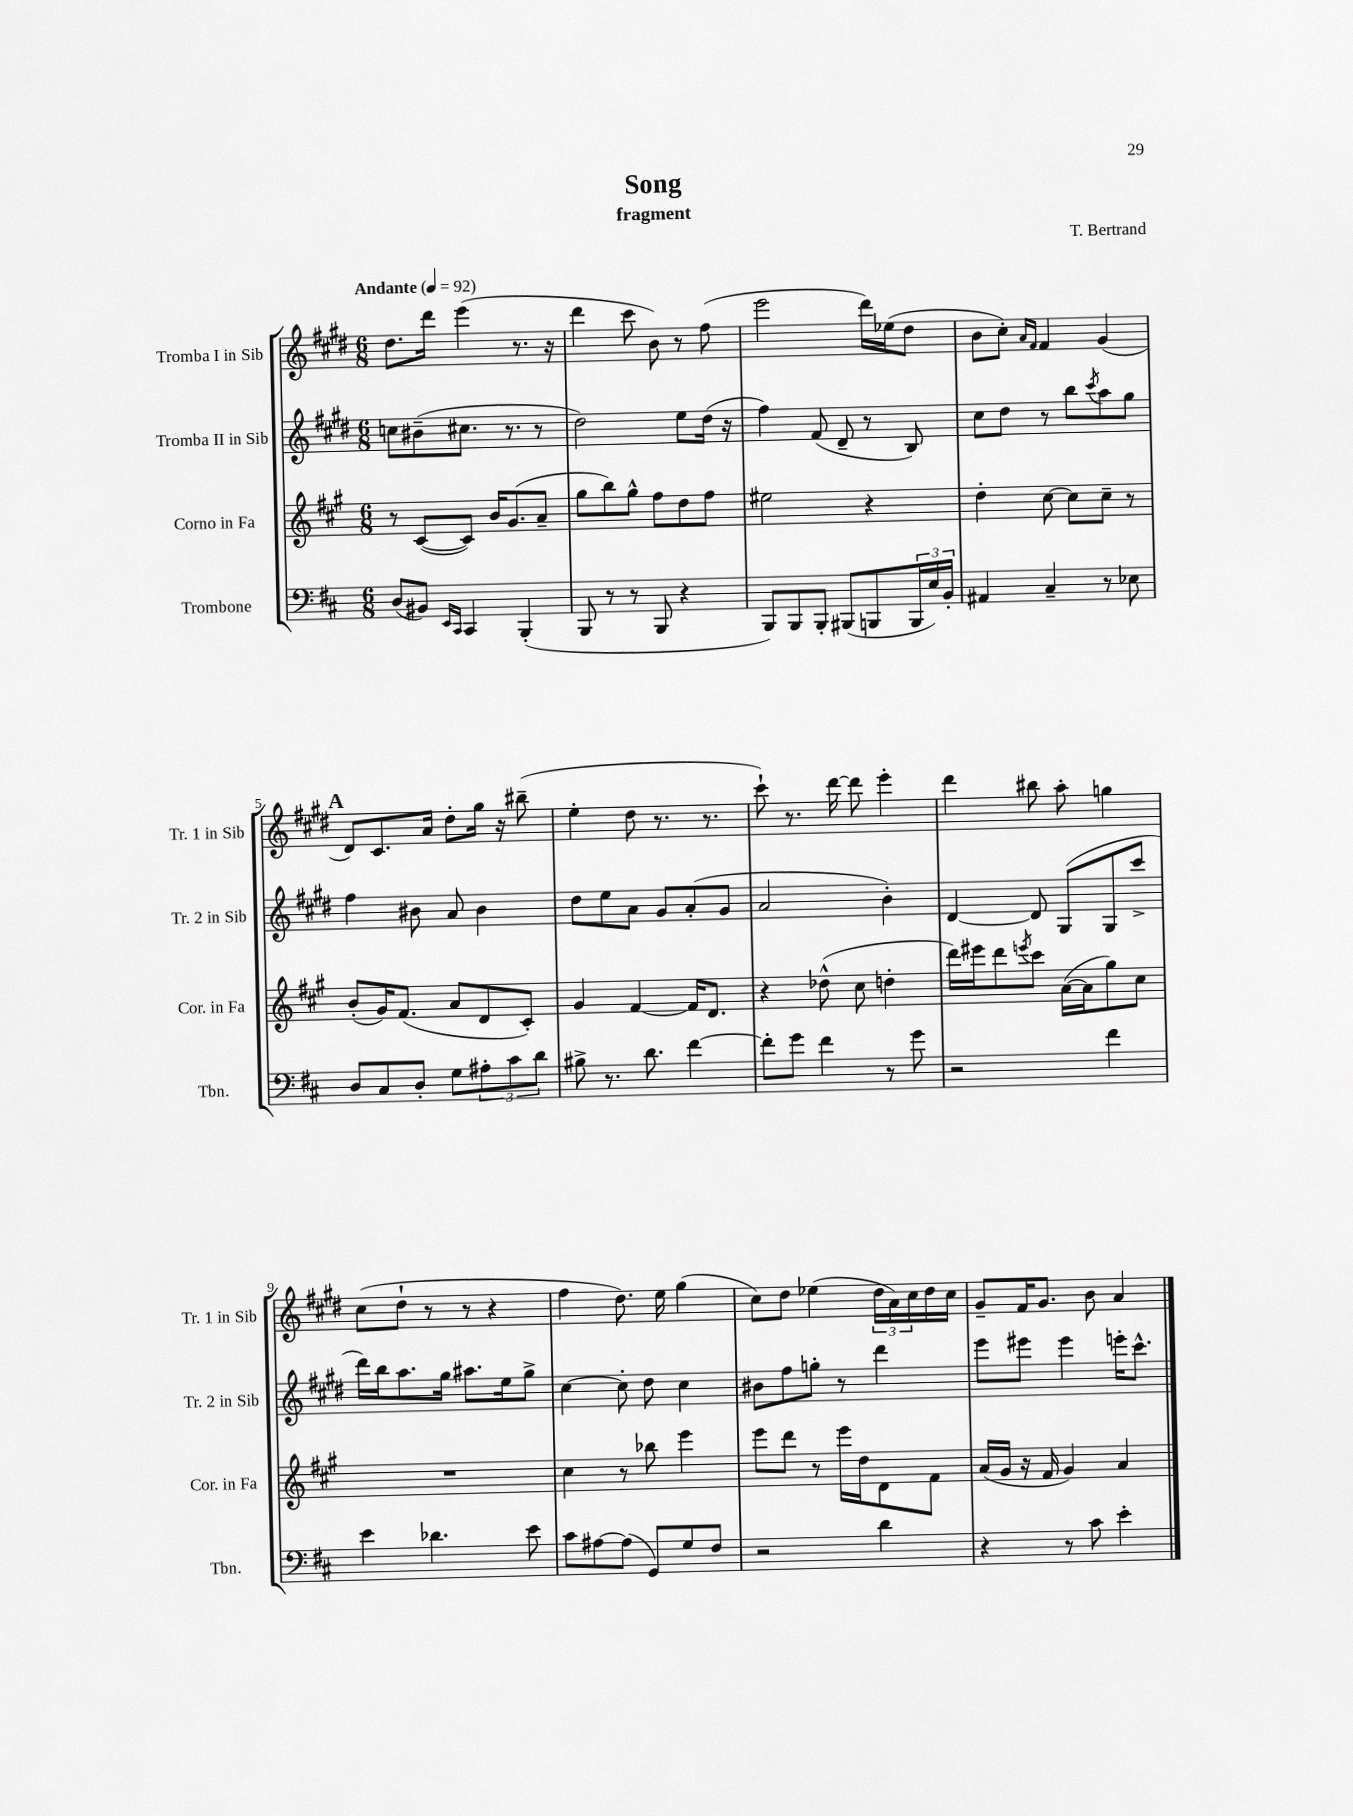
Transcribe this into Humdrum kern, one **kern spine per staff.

**kern	**kern	**kern	**kern
*part4	*part3	*part2	*part1
*staff4	*staff3	*staff2	*staff1
*I"Trombone	*I"Corno in Fa	*I"Tromba II in Sib	*I"Tromba I in Sib
*I'Tbn.	*I'Cor. in Fa	*I'Tr. 2 in Sib	*I'Tr. 1 in Sib
*clefF4	*clefG2	*clefG2	*clefG2
*k[f#c#]	*k[f#c#g#]	*k[f#c#g#d#]	*k[f#c#g#d#]
*M6/8	*M6/8	*M6/8	*M6/8
*MM92	*MM92	*MM92	*MM92
=1	=1	=1	=1
!	!	!	!LO:TX:a:B:t=Andante
(8D/L	8r	8ccn\L	8.dd#\L
8BB#X/J)	([8c#/L	(8b#X~\	.
.	.	.	16ddd#\Jk
16qqEE/LL	.	.	.
16qqCC#/JJ	.	.	.
4CC#/	8c#/J])	8.cc#X\J	(4eee\
.	16b/KL	.	.
.	(8.g#/	8.r	.
(4BBB'/	.	.	8.r
.	8a~/J	8r	.
.	.	.	16r
=2	=2	=2	=2
8BBB/	8gg#\L	2dd#\)	4ddd#\
8r	8bb\)	.	.
8r	8gg#^^\J	.	8ccc#\
8BBB/	8ff#\L	.	8b\)
4r	8dd\	8ee\L	8r
.	8ff#\J	(16dd#\Jk	(8ff#\
.	.	16r	.
=3	=3	=3	=3
8BBB/L)	2ee#X\	4ff#\)	2eee\
8BBB/	.	.	.
8BBB'/J	.	(8f#/	.
(8BBB#X/L	.	8d#~/	.
8BBBn/	4r	8r	16ddd#\LL)
.	.	.	(16ee-X\J
24BBB/L	.	8B/)	8dd#\J
24E/)	.	.	.
24BB'/JJ	.	.	.
=4	=4	=4	=4
4AA#X/	4dd'\	8cc#\L	8b\L
.	.	8dd#\J	8cc#'\J)
.	.	.	16qqa/LL
.	.	.	16qqf#/JJ
4C#~/	[8cc#\	8r	4f#/
.	8cc#\L]	8bb\L	.
.	.	8qccc#/	.
8r	8cc#~\J	8aa\	(4g#/
8E-X\	8r	8gg#\J	.
!!LO:LB:g=z
!!LO:REH:place=s1:t=A
=5	=5	=5	=5
8D/L	(8b'/L	4ff#\	8d#/L)
8C#/	16g#/K)	.	8.c#/
.	(8.f#/J	.	.
8D'/J	.	8b#X\	.
.	.	.	16a/Jk
8G\L	8a/L	8a/	8dd#'\L
12A#X'\	8d/	4b#\	16gg#\Jk
.	.	.	16r
12c#\	.	.	.
.	8c#'/J)	.	(8bb#X~\
12d\J	.	.	.
=6	=6	=6	=6
8B#X^\	4g#/	8dd#\L	4ee'\
8.r	.	8ee\	.
.	[4f#/	8a\J	8dd#\
8.d\	.	.	.
.	.	8g#/L	8.r
[4f#\	16f#/KL]	(8a'/	.
.	8.d/J	.	8.r
.	.	8g#/J	.
=7	=7	=7	=7
8f#'\L]	4r	2a/	8ccc#`\)
8g\J	.	.	8.r
4f#\	(8dd-X^^\	.	.
.	.	.	[16ddd#\
.	8cc#\	.	8ddd#\]
8r	4ddn'\	4b'\)	4eee'\
8g\	.	.	.
=8	=8	=8	=8
2r	16ddd\LL)	[4d#/	4ddd#\
.	16eee#X\J	.	.
.	8ddd\	.	.
.	8qeeen/	.	.
.	8ccc#\J	8d#/]	8bb#X\
.	([16a\LL	(8G#/L	8aa'\
.	16a\J]	.	.
4f#\	8gg#\)	8G#/	4ggn\
.	8cc#\J	8ccc#^/J	.
!!LO:LB:g=z
=9	=9	=9	=9
4e\	2.r	16ddd#\LL)	(8cc#\L
.	.	16bb\J	.
.	.	8.aa\	8dd#`\J
4.d-X\	.	.	8r
.	.	16gg#\Jk	.
.	.	8.aa#X\L	8r
.	.	.	4r
.	.	16ee\k	.
8e\	.	8gg#^\J	.
=10	=10	=10	=10
8c#\L	4cc#\	[4cc#\	4ff#\
[8A#X\	.	.	.
(8A#\J]	8r	8cc#'\]	8.dd#\)
8GG/L)	8bb-X\	8dd#\	.
.	.	.	16ee\
8G/	4eee\	4cc#\	(4gg#\
8F#/J	.	.	.
=11	=11	=11	=11
2r	8eee\L	8b#X\L	8cc#\L)
.	8ddd\J	8ff#\	8dd#\J
.	8r	8ggn'\J	(4ee-X\
.	16eee\LL	8r	.
.	16dd\J	.	.
4d\	8d\	4ddd#\	24dd#\LL
.	.	.	24a\)
.	.	.	24cc#\
.	8f#\J	.	16dd#\
.	.	.	16cc#\JJ
=12	=12	=12	=12
4r	(16a/LL	8eee\L	8g#~/L
.	16g#/JJ	.	.
.	16r	8eee#X\J	16f#/K
.	16f#/	.	8.g#/J
8r	4g#/)	4eee#\	.
8c#\	.	.	8b\
4e'\	4a/	16eeen'\KL	4a/
.	.	8.ccc#^^\J	.
==	==	==	==
*-	*-	*-	*-
